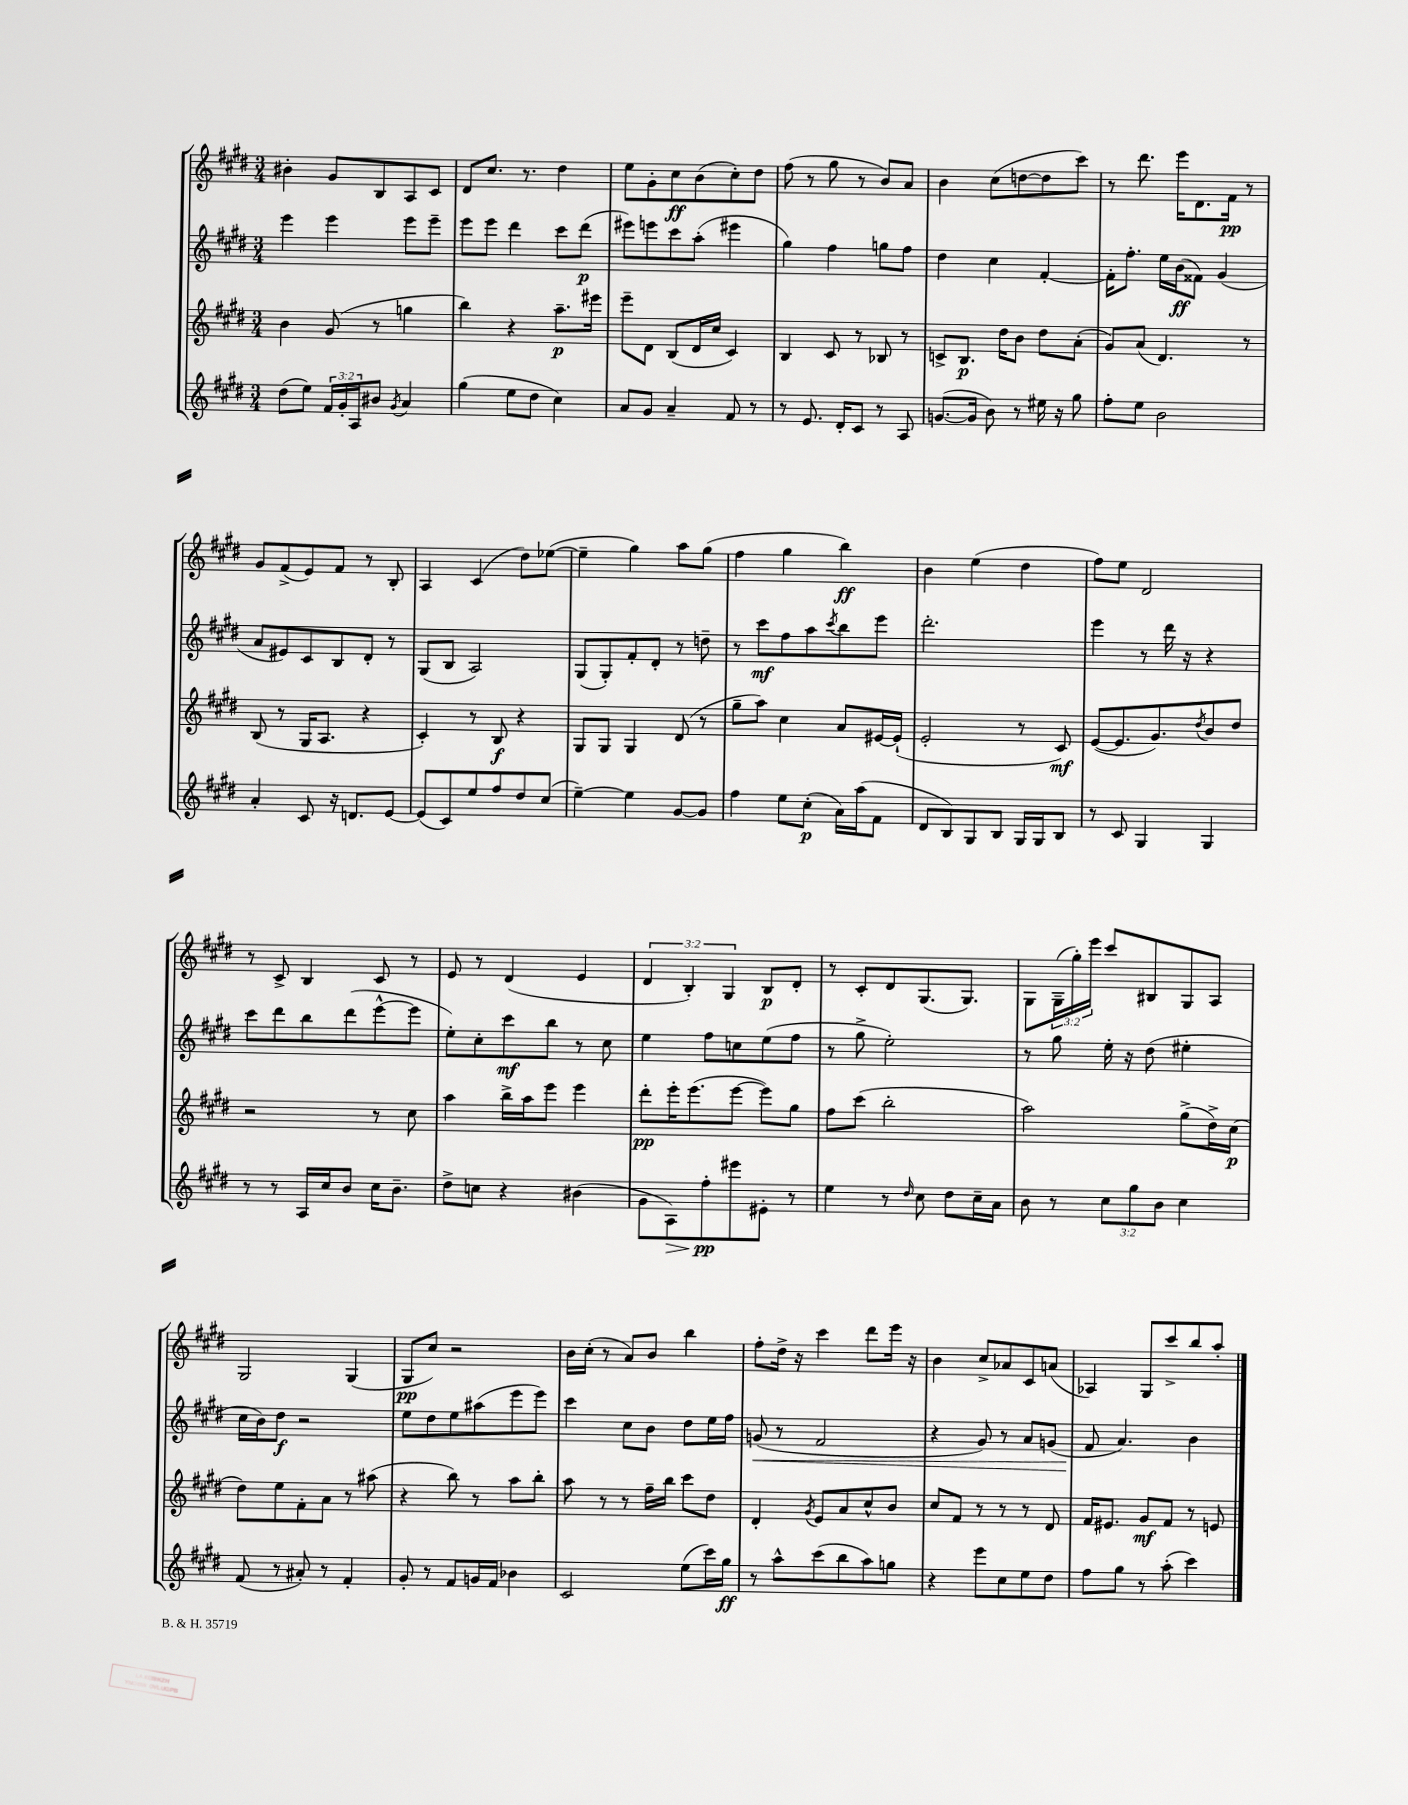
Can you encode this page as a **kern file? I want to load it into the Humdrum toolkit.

**kern	**kern	**kern	**kern
*staff4	*staff3	*staff2	*staff1
*clefG2	*clefG2	*clefG2	*clefG2
*k[f#c#g#d#]	*k[f#c#g#d#]	*k[f#c#g#d#]	*k[f#c#g#d#]
*M3/4	*M3/4	*M3/4	*M3/4
(8dd#\L	4b\	4eee\	4b#'\
8ee\J)	.	.	.
24f#/LL	(8g#/	4eee\	8g#/L
24g#'/	.	.	.
24A/J	.	.	.
8b#/J	8r	.	8B/
8qg#/	.	.	.
4a/	4gg\	8eee\L	8A/
.	.	8eee~\J	8c#/J
=	=	=	=
(4gg#\	4bb\)	8eee\L	8d#/L
.	.	8eee\J	8.cc#/J
8ee\L	4r	4ddd#\	.
.	.	.	8.r
8dd#\J	.	.	.
4cc#\)	8.aa~\L	8ccc#\L	4dd#\
.	.	(8ddd#\J	.
.	16eee#\Jk	.	.
=	=	=	=
8a/L	8eee~\L	8eee#\L)	8ee\L
8g#/J	8d#\J	8eee\	8g#'\
4a~/	(8B/L	8ccc#\	8cc#\
.	16d#/L	(8aa'\J	(8b\
.	16cc#/JJ	.	.
8f#/	4c#/)	4eee#\	8cc#'\)
8r	.	.	8dd#\J
=	=	=	=
8r	4B/	4gg#\)	(8ff#\
8.e/	.	.	8r
.	8c#/	4ff#\	8gg#\
16d#'/LK	.	.	.
8c#/J	8r	.	8r
8r	8B-/	8gg\L	8b/L)
8A/	8r	8ff#\J	8a/J
=	=	=	=
([8.g/L	8c^/L	4dd#\	4b\
.	8.B/J	.	.
16g/]Jk	.	.	.
8b\)	.	4cc#\	(8cc#\L
.	16dd#\LK	.	.
8r	8b\J	.	[8dd\
16ee#\	8dd#\L	[4f#'/	8dd\]
16r	.	.	.
8gg#\	(8a'\J	.	8ccc#\J)
=	=	=	=
8ff#'\L	8g#/L)	16f#'\]LK	8r
.	.	8.ff#'\J	.
8ee\J	(8a/J	.	8.ddd#\
2b\	4.d#/)	16ee\LL	.
.	.	(16b\J	16eee\LK
.	.	8f##\J)	8.d#\
.	.	(4g#/	.
.	.	.	16f#\Jk
.	8r	.	8r
=	=	=	=
4a'/	(8B/	8a/L	8g#/L
.	8r	8e#/)	(8f#^/
8c#/	16G#/LK	8c#/	8e/)
.	8.A/J	.	.
16r	.	8B/	8f#/J
8.d/L	.	.	.
.	4r	8d#'/J	8r
[8e/J	.	8r	8B'/
=	=	=	=
(8e/]L	4c#'/)	(8G#/L	4A/
8c#/)	.	8B/J	.
8ee/	8r	2A/)	(4c#/
8ff#/	8B/	.	.
8dd#/	4r	.	8dd#\L)
(8cc#/J	.	.	([8ee-\J
=	=	=	=
[4ee~\)	8G#/L	(8G#/L	4ee-~\]
.	8G#/J	8G#'/)	.
4ee\]	4G#/	8f#'/	4gg#\)
.	.	8d#'/J	.
[8g#/L	(8d#/	8r	8aa\L
8g#/]J	8r	8dd~\	(8gg#\J
=	=	=	=
4ff#\	8gg#~\L	8r	4ff#\
.	8aa\J)	8ccc#\L	.
8ee\L	4cc#\	8ff#\	4gg#\
(8cc#'\J	.	8aa\	.
.	.	8qccc#/	.
16a\LL)	8a/L	8bb\	4bb\)
(16aa\J	.	.	.
8f#\J	[16e#/L	8eee\J	.
.	(16e#`/]JJ	.	.
=	=	=	=
8d#/L	2e'/	2.ddd#'\	4b\
8B/)	.	.	.
8G#/	.	.	(4ee\
8B/J	.	.	.
16G#/LL	8r	.	4dd#\
16G#/J	.	.	.
8B/J	8c#/)	.	.
=	=	=	=
8r	([8e/L	4eee\	8ff#\L)
8c#/	8.e/]	.	8ee\J
4G#/	.	8r	2d#/
.	8.g#/)	.	.
.	.	16ddd#\	.
.	.	16r	.
.	8qdd#/	.	.
4G#/	8b/	4r	.
.	8dd#/J	.	.
=	=	=	=
8r	2r	8ccc#\L	8r
8r	.	8ddd#\	8c#^/
16A/LL	.	8bb\	4B/
16cc#/J	.	.	.
8b/J	.	(8ddd#\	.
16cc#\LK	8r	[8eee^^\	8c#/
8.b~\J	.	.	.
.	8cc#\	8eee\]J	8r
=	=	=	=
8dd#^\L	4aa\	8ee'\L)	8e/
8cc\J	.	8cc#'\	8r
4r	16bb^\LL	8ccc#\	(4d#/
.	16aa\J	.	.
.	8eee\J	8bb\J	.
(4b#\	4eee\	8r	4e/
.	.	8cc#\	.
=	=	=	=
8g#\L	8ddd#'\L	4ee\	6d#/
8A\)	16eee'\K	.	.
.	.	.	6B'/)
.	(8.eee\	.	.
8ff#'\	.	8ff#\L	.
.	.	.	6G#/
8eee#\	[8eee\J	8cc\	.
8e#'\J	8eee\]L)	(8ee\	8B/L
8r	8gg#\J	8ff#\J	8d#'/J
=	=	=	=
4ee\	8ff#\L	8r	8r
.	(8ccc#\J	8gg#^\	8c#'/L
8r	2bb'\	2ee'\)	8d#/
16qqdd#/	.	.	.
8cc#\	.	.	(8.G#/
8dd#\L	.	.	.
.	.	.	8.G#/J)
16cc#~\L	.	.	.
16a\JJ	.	.	.
=	=	=	=
8b\	2aa\)	8r	8G#\L
8r	.	8gg#\	(24G#~\L
.	.	.	24gg#'\)
.	.	.	24eee\JJ
12cc#\L	.	16ee'\	8ccc#/L
.	.	16r	.
12gg#\	.	.	.
.	.	(8dd#\	8B#/
12b\J	.	.	.
4cc#\	(8gg#^\L	4ee#'\	8G#/
.	16dd#^\L)	.	8A/J
.	(16cc#\JJ	.	.
=	=	=	=
(8f#/	8dd#\L)	16cc#\LL	2G#/
.	.	16b\J)	.
8r	8ee\	8dd#\J	.
8a#'/)	8f#'\	2r	.
8r	8a\J	.	.
4f#'/	8r	.	(4G#/
.	(8aa#\	.	.
=	=	=	=
8g#'/	4r	8ee\L	8G#/L
8r	.	8dd#\	8cc#/J)
8f#/L	8bb\)	8ee\	2r
16g/L	8r	(8aa#\	.
16f#/JJ	.	.	.
4b-\	8aa\L	8eee\	.
.	8bb'\J	8eee\J)	.
=	=	=	=
2c#/	8aa\	4ccc#\	16b\LL
.	.	.	(16cc#'\JJ
.	8r	.	8r
.	8r	8cc#\L	8a/L)
.	16ff#~\LL	8b\J	8b/J
.	16bb\JJ	.	.
(8ee\L	8ccc#\L	8dd#\L	4bb\
16ccc#\L)	8dd#\J	16ee\L	.
16gg#\JJ	.	16ff#\JJ	.
=	=	=	=
8r	4d#'/	(8g/	8ff#'\L
8aa^^\L	.	8r	16dd#^\Jk
.	.	.	16r
.	8qg#/	.	.
(8ccc#\	8e/L	2f#/	4ccc#\
8bb\	8a/	.	.
8aa\)	8cc#^^/	.	8ddd#\L
8gg\J	8b/J	.	16eee\Jk
.	.	.	16r
=	=	=	=
4r	8cc#/L	4r	4b\
.	8f#/J	.	.
8eee\L	8r	8g#/)	8cc#^/L
8cc#\	8r	8r	8a-/
8ee\	8r	8a/L	8c#/
8dd#\J	8d#/	(8g/J	(8a/J
=	=	=	=
8ff#\L	16f#/LK	8f#/	4A-/)
.	8.e#/J	.	.
8gg#\J	.	4.a/)	.
8r	8g#/L	.	8G#/L
(8aa'\	8f#/J	.	8ccc#^/
4ccc#\)	8r	4b\	8bb/
.	8e/	.	8aa'/J
==	==	==	==
*-	*-	*-	*-
